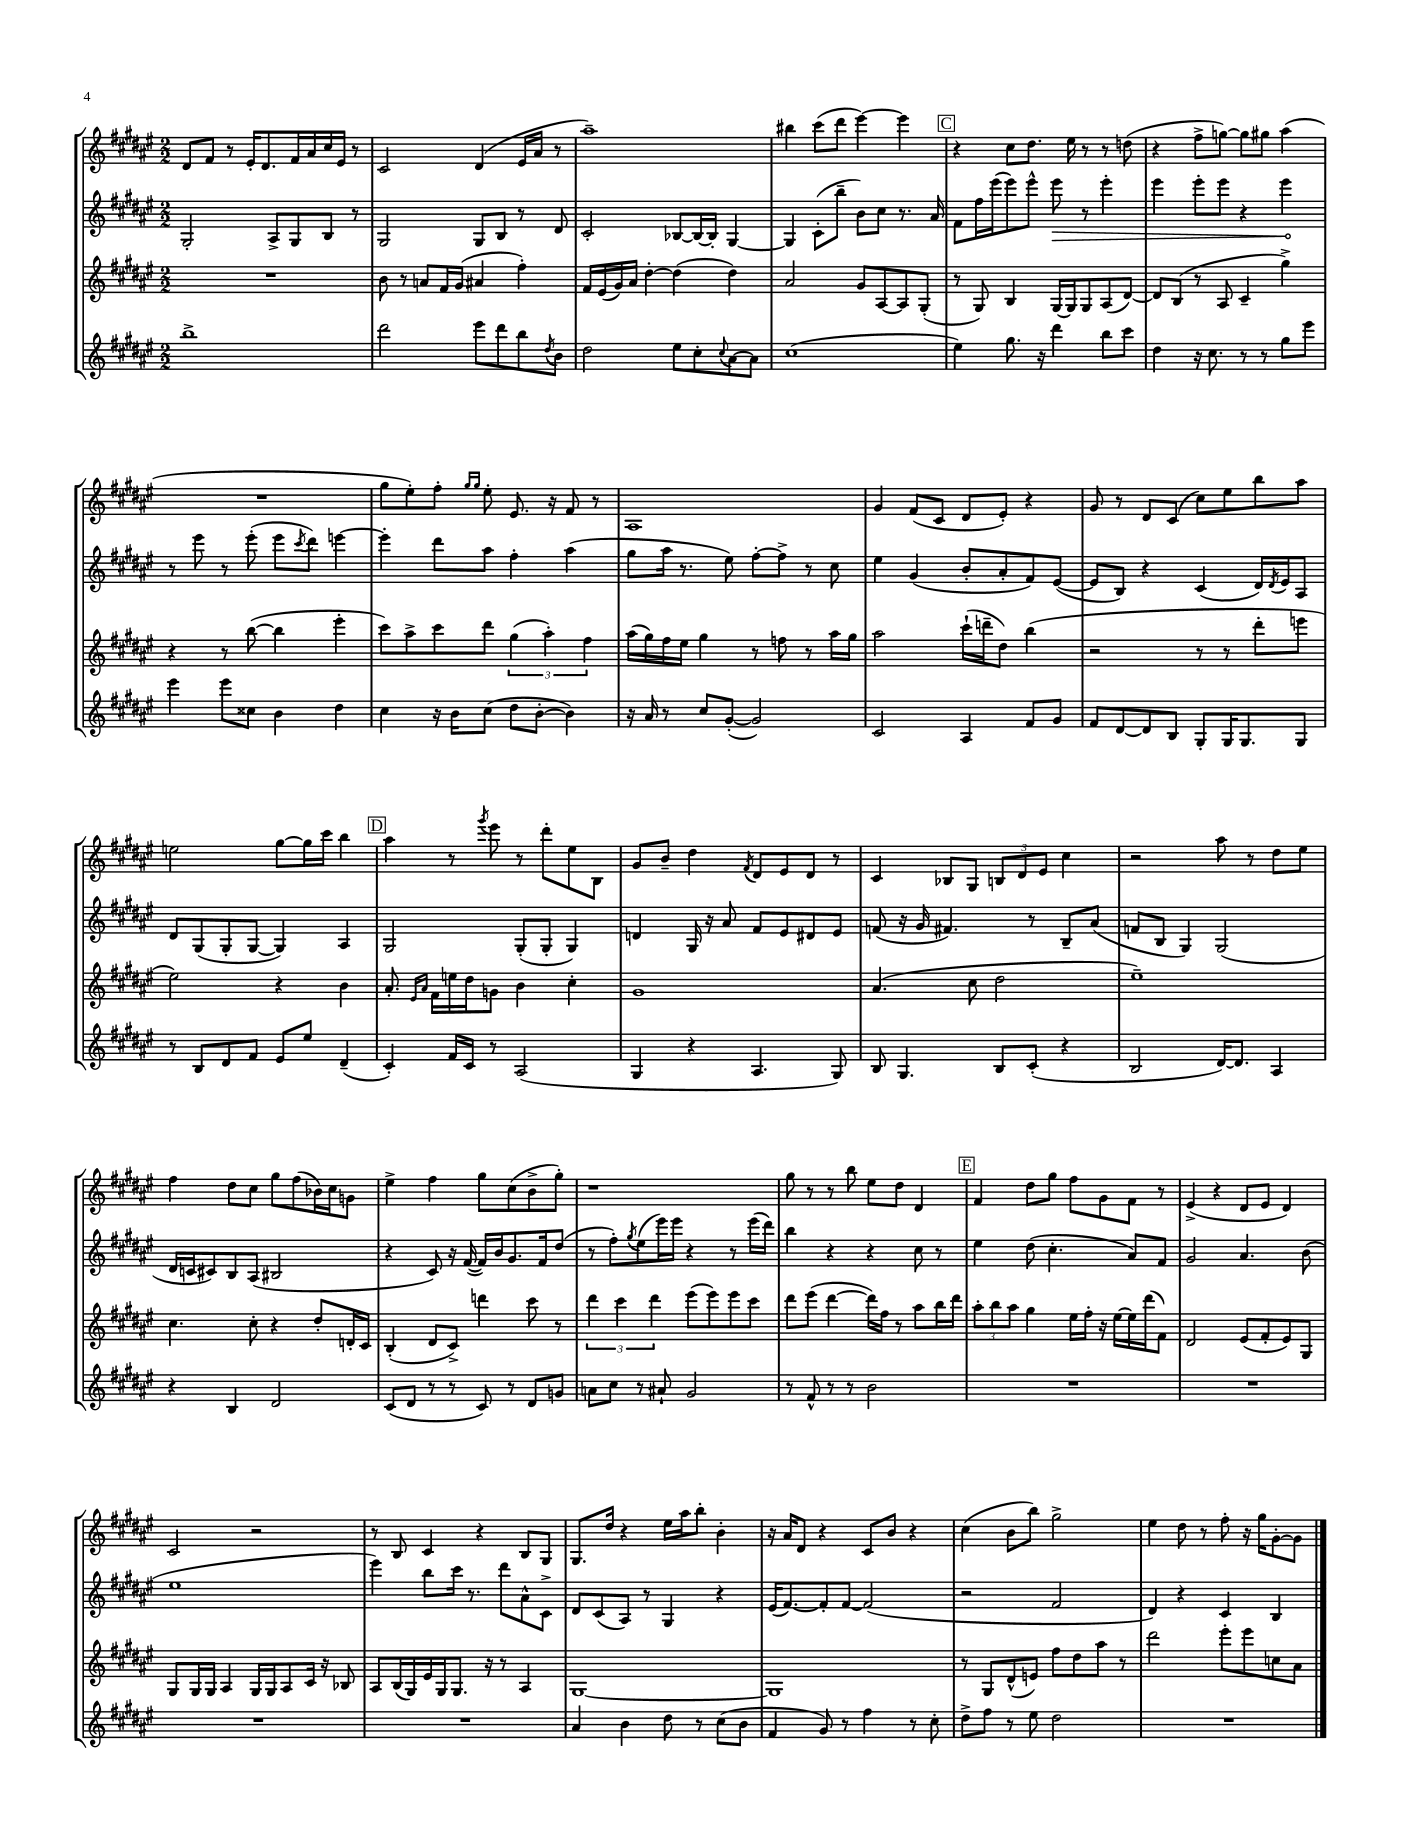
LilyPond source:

<<
\new StaffGroup <<
\new Staff = "s0" {
    \clef treble \key fis \major \numericTimeSignature \time 2/2
    dis'8 fis'8 r8 eis'16-. dis'8. fis'16 ais'16 cis''16 eis'16 r8 |
    cis'2 dis'4( eis'16 ais'16 r8 |
    ais''1--) |
    bis''4 cis'''8( dis'''8 eis'''4~) eis'''4 |
    \mark \markup { \box "C" } r4 cis''8 dis''8. eis''16 r8 r8 d''8( |
    r4 fis''8-> g''8~) g''8 gis''8 ais''4( |
    R1 |
    gis''8 eis''8-.) fis''8-. \grace { gis''16 gis''16 } eis''8-. eis'8. r16 fis'8 r8 |
    ais1 |
    gis'4 fis'8( cis'8 dis'8 eis'8-.) r4 |
    gis'8 r8 dis'8 cis'8( cis''8) eis''8 b''8 ais''8 |
    e''2 gis''8~ gis''16 cis'''16 b''4 |
    \mark \markup { \box "D" } ais''4 r8 \acciaccatura { gis'''8 } eis'''8 r8 dis'''8-. eis''8 b8 |
    gis'8 b'8-- dis''4 \acciaccatura { fis'8 } dis'8 eis'8 dis'8 r8 |
    cis'4 bes8 gis8 \tuplet 3/2 { b8 dis'8 eis'8 } cis''4 |
    r2 ais''8 r8 dis''8 eis''8 |
    fis''4 dis''8 cis''8 gis''8 fis''8( bes'16) cis''16 g'8 |
    eis''4-> fis''4 gis''8 cis''8( b'8-> gis''8-.) |
    r1 |
    gis''8 r8 r8 b''8 eis''8 dis''8 dis'4 |
    \mark \markup { \box "E" } fis'4 dis''8 gis''8 fis''8 gis'8 fis'8 r8 |
    eis'4->( r4 dis'8 eis'8 dis'4) |
    cis'2 r2 |
    r8 b8 cis'4 r4 b8 gis8 |
    gis8. dis''16 r4 eis''16 ais''16 b''8-. b'4-. |
    r16 ais'16 dis'8 r4 cis'8 b'8 r4 |
    cis''4( b'8 b''8) gis''2-> |
    eis''4 dis''8 r8 fis''8-. r16 gis''16 gis'8~-. gis'8 \bar "|." |
}
\new Staff = "s1" {
    \clef treble \key fis \major \numericTimeSignature \time 2/2
    gis2-. ais8-> gis8 b8 r8 |
    gis2 gis8 b8 r8 dis'8 |
    cis'2-. bes8~ bes16~ bes16-. gis4~ |
    gis4 cis'8-.( b''8-- b'8) cis''8 r8. ais'16 |
    \mark \markup { \box "C" } fis'8 fis''16 eis'''16( eis'''8) eis'''8-^ \once \override Hairpin.circled-tip = ##t eis'''8\> r8 eis'''4-. |
    eis'''4 eis'''8-. eis'''8 r4 eis'''4\! |
    r8 eis'''8 r8 eis'''8-.( eis'''8 \acciaccatura { cis'''8 } dis'''8) e'''4~ |
    e'''4-. dis'''8 ais''8 fis''4-. ais''4( |
    gis''8 ais''16 r8. eis''8) fis''8~-. fis''8-> r8 cis''8 |
    eis''4 gis'4( b'8-. ais'8-. fis'8) eis'8~( |
    eis'8 b8) r4 cis'4( dis'16) \acciaccatura { dis'8 } eis'16 ais8 |
    dis'8 gis8( gis8-. gis8~ gis4) ais4 |
    \mark \markup { \box "D" } gis2 gis8-.( gis8-. gis4) |
    d'4 gis16 r16 ais'8 fis'8 eis'8 dis'8 eis'8 |
    f'8( r16 gis'16 fis'4.) r8 b8-- ais'8( |
    f'8 b8 gis4) gis2( |
    dis'16 c'16 cis'8) b8 ais8( bis2 |
    r4 cis'8) r16 fis'16~( fis'16) b'16 gis'8. fis'16 dis''8( |
    r8 fis''8-.) \acciaccatura { gis''8 } eis''8( eis'''16) eis'''16 r4 r8 eis'''16( dis'''16) |
    b''4 r4 r4 cis''8 r8 |
    \mark \markup { \box "E" } eis''4 dis''8( cis''4.-. ais'8) fis'8 |
    gis'2 ais'4. b'8( |
    eis''1 |
    eis'''4) b''8 cis'''16 r8. dis'''8 ais'8-^ cis'8-> |
    dis'8 cis'8( ais8) r8 gis4 r4 |
    eis'16( fis'8.~) fis'8-. fis'8~ fis'2( |
    r2 fis'2 |
    dis'4) r4 cis'4 b4 \bar "|." |
}
\new Staff = "s2" {
    \clef treble \key fis \major \numericTimeSignature \time 2/2
    R1 |
    b'8 r8 a'8 fis'16 gis'16( ais'4 fis''4-.) |
    fis'16 eis'16( gis'16) ais'16 dis''4~-. dis''4( dis''4) |
    ais'2 gis'8 ais8~ ais8 gis8-.( |
    \mark \markup { \box "C" } r8 gis8) b4 gis16~ gis16 gis8 ais8( dis'8~) |
    dis'8 b8( r8 ais8 cis'4-- gis''4->) |
    r4 r8 b''8~( b''4 eis'''4-. |
    cis'''8) ais''8-> cis'''8 dis'''8 \tuplet 3/2 { gis''4( ais''4-.) fis''4 } |
    ais''16( gis''16) fis''16 eis''16 gis''4 r8 f''8 r8 ais''16 gis''16 |
    ais''2 cis'''16-!( d'''16-- dis''8) b''4( |
    r2 r8 r8 dis'''8-. e'''8 |
    eis''2) r4 b'4 |
    \mark \markup { \box "D" } ais'8.-. \grace { eis'16 ais'16 } fis'16 e''16 dis''16 g'8 b'4 cis''4-. |
    gis'1 |
    ais'4.( cis''8 dis''2 |
    eis''1--) |
    cis''4. cis''8-. r4 dis''8-. d'16-. cis'16 |
    b4-.( dis'8 cis'8->) d'''4 cis'''8 r8 |
    \tuplet 3/2 { dis'''4 cis'''4 dis'''4 } eis'''8( eis'''8) eis'''8 cis'''8 |
    dis'''8 eis'''8( dis'''4~ dis'''16) fis''16 r8 ais''8 b''16 dis'''16 |
    \mark \markup { \box "E" } \tuplet 3/2 { ais''8-. b''8 ais''8 } gis''4 eis''16 fis''16-. r16 eis''16~ eis''16 dis'''16( fis'8) |
    dis'2 eis'8( fis'8-. eis'8) gis8 |
    gis8 gis16 gis16 ais4 gis16 gis16 ais8 cis'16 r16 bes8 |
    ais8 b16( gis16) eis'16 gis16 gis8. r16 r8 ais4 |
    gis1~ |
    gis1 |
    r8 gis8 dis'8-^( e'8) fis''8 dis''8 ais''8 r8 |
    dis'''2 eis'''8-. eis'''8 c''8 ais'8 \bar "|." |
}
\new Staff = "s3" {
    \clef treble \key fis \major \numericTimeSignature \time 2/2
    b''1-> |
    dis'''2 eis'''8 dis'''8 b''8 \acciaccatura { dis''8 } b'8 |
    dis''2 eis''8 cis''8-. \appoggiatura { cis''8 } ais'8~ ais'8 |
    cis''1( |
    \mark \markup { \box "C" } eis''4) gis''8. r16 dis'''4 b''8 cis'''8 |
    dis''4 r16 cis''8. r8 r8 gis''8 eis'''8 |
    eis'''4 eis'''8 cisis''8 b'4 dis''4 |
    cis''4 r16 b'16 cis''8( dis''8 b'8~-. b'4) |
    r16 ais'16 r8 cis''8 gis'8~-.( gis'2) |
    cis'2 ais4 fis'8 gis'8 |
    fis'8 dis'8~ dis'8 b8 gis8-. gis16 gis8. gis8 |
    r8 b8 dis'8 fis'8 eis'8 eis''8 dis'4--( |
    \mark \markup { \box "D" } cis'4-.) fis'16 cis'16 r8 ais2( |
    gis4 r4 ais4. gis8) |
    b8 gis4. b8 cis'8-.( r4 |
    b2 dis'16~) dis'8. ais4 |
    r4 b4 dis'2 |
    cis'8( dis'8 r8 r8 cis'8) r8 dis'8 g'8 |
    a'8 cis''8 r8 ais'8-! gis'2 |
    r8 fis'8-^ r8 r8 b'2 |
    \mark \markup { \box "E" } R1 |
    R1 |
    R1 |
    R1 |
    ais'4 b'4 dis''8 r8 cis''8( b'8 |
    fis'4 gis'8) r8 fis''4 r8 cis''8-. |
    dis''8-> fis''8 r8 eis''8 dis''2 |
    R1 \bar "|." |
}
>>
>>
\layout { \context { \Score \remove "Bar_number_engraver" } }
